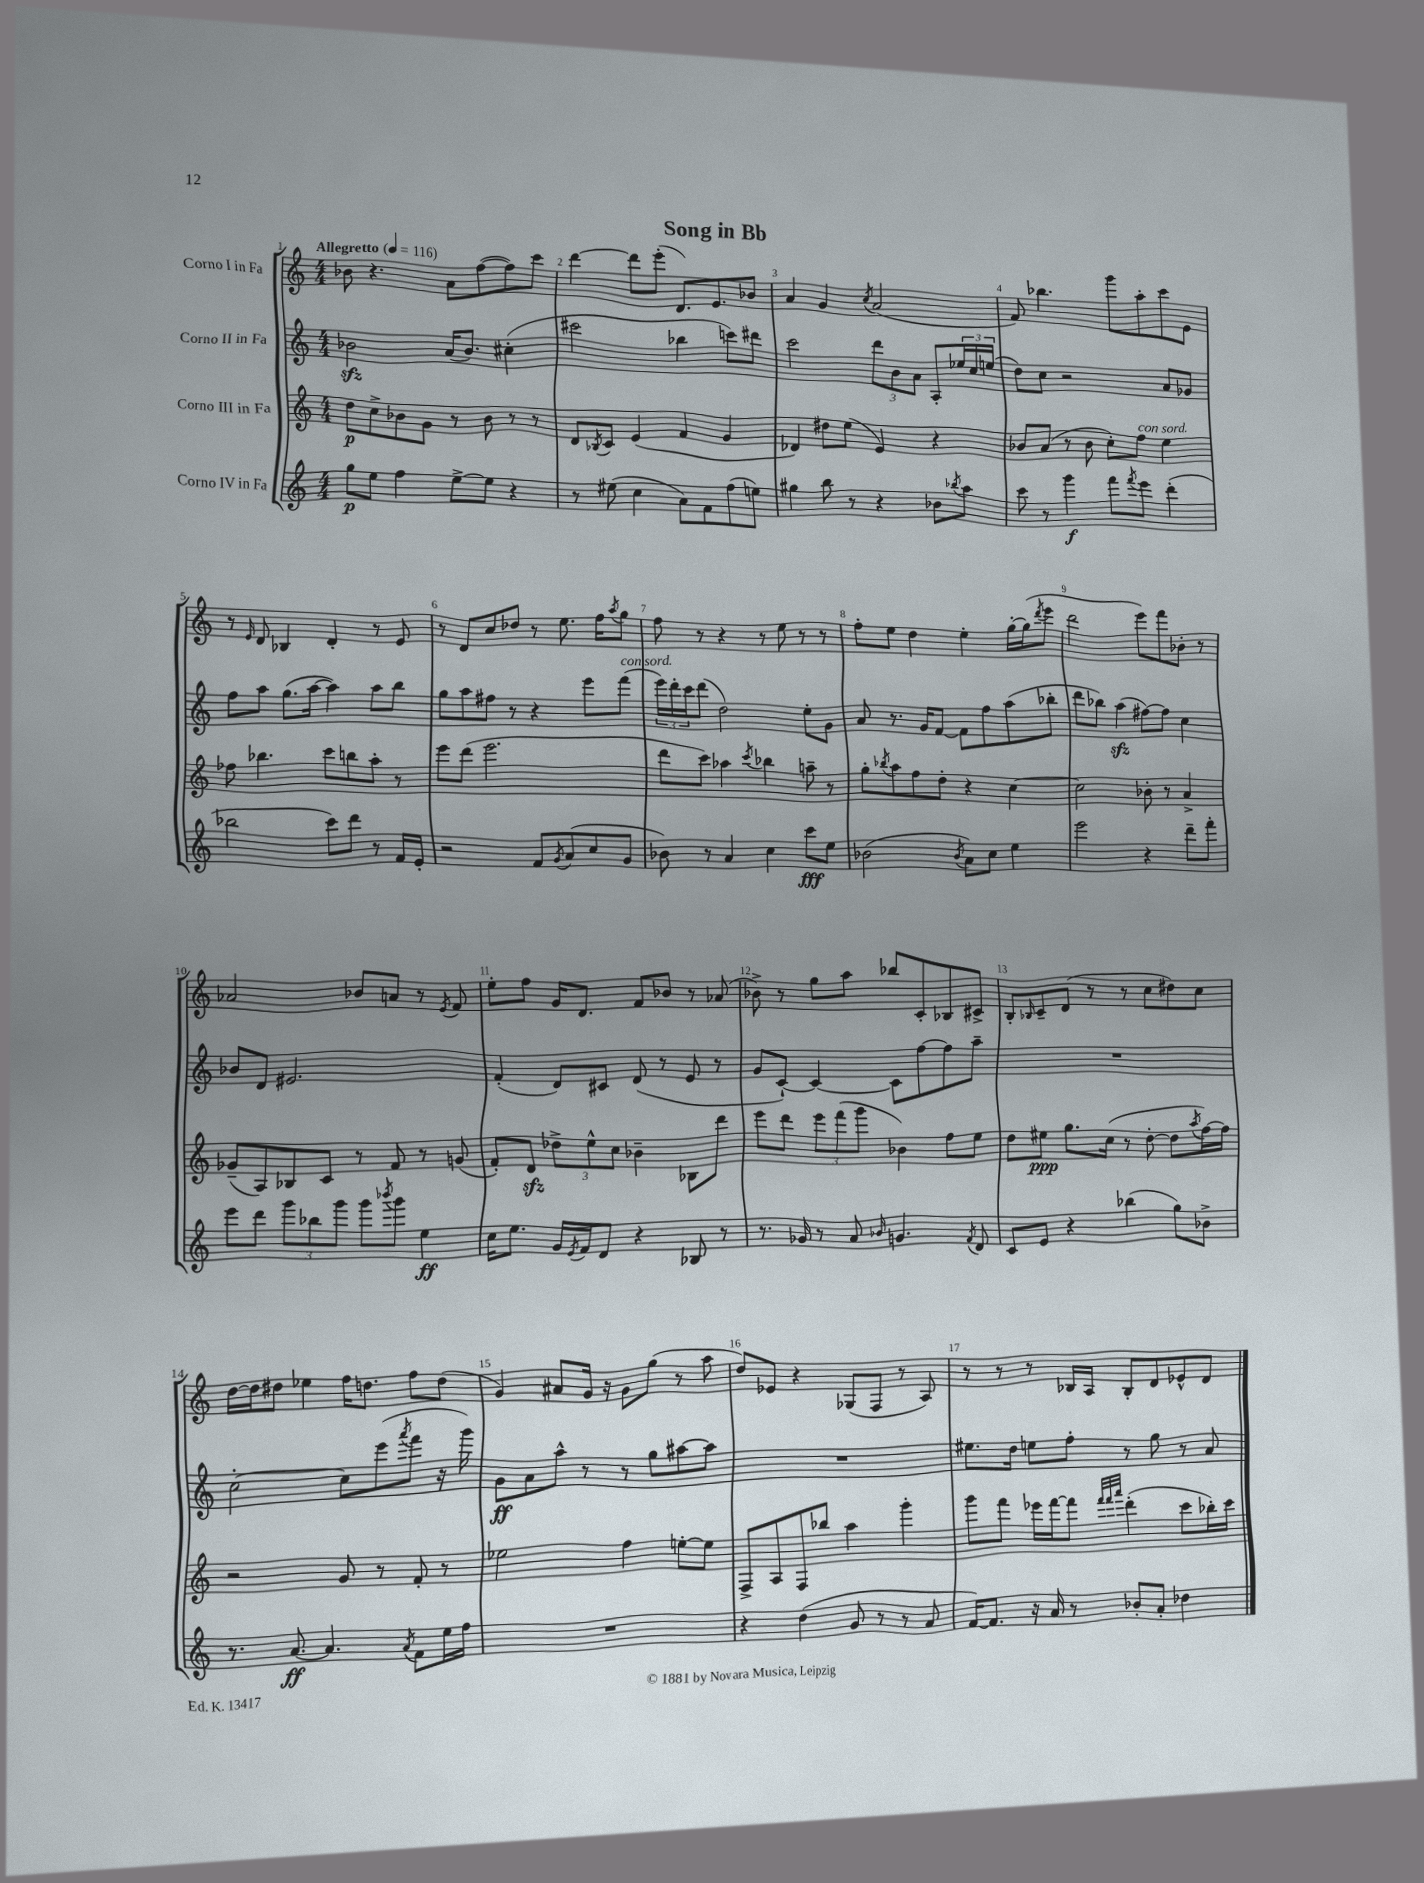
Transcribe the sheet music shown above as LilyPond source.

\header { title = "Song in Bb" }
<<
\new StaffGroup <<
\new Staff = "s0" \with { instrumentName = "Corno I in Fa" } {
    \clef treble \key c \major \numericTimeSignature \time 4/4 \tempo "Allegretto" 4 = 116
    bes'8 r4. a'8 f''8~( f''8) c'''8 |
    d'''4~ d'''8 e'''8-.( d'8.) e'8. bes'8 |
    a'4 g'4 \acciaccatura { c''8 } a'2( |
    f'8) bes''4. g'''8 a''8-. c'''8 e'8 |
    r8 \grace { e'16 } d'8 bes4 d'4-. r8 e'8 |
    r8 d'8 c''8 des''8 r8 e''8. f''16 \acciaccatura { a''8 } g''8 |
    f''8 r8 r4 r8 e''8 r8 r8 |
    f''8-. e''8 d''4 e''4-. g''16~-. g''16( \acciaccatura { d'''8 } e'''8 |
    d'''2 e'''8) f'''8 bes'8-. r8 |
    aes'2 bes'8 a'8 r8 \acciaccatura { e'8 } f'8 |
    e''8-. f''8 g'16 d'8. f'8 bes'8 r8 aes'8( |
    bes'8->) r8 g''8 a''8 bes''8 c'8-. bes8 cis'8-> |
    b8-. \grace { bes16 } c'8-- d'8( r8 r8 c''8 dis''8) c''8 |
    d''16~ d''16 dis''8 ees''4 f''16 d''8. f''8 d''8( |
    g'4) ais'8 g'16 r16 g'8 g''8( r8 a''8 |
    d''8) ees'8 r4 ges8( f8 r8 a8) |
    r8 r8 r8 bes16 a16 bes8-. d'8 ees'8-^ d'8 \bar "|." |
}
\new Staff = "s1" \with { instrumentName = "Corno II in Fa" } {
    \clef treble \key c \major \numericTimeSignature \time 4/4
    bes'2\sfz a'16( bes'8.) cis''4-.( |
    cis'''2 bes''4 c'''8) dis'''8 |
    c'''2 \tuplet 3/2 { d'''8 b'8 a'8 } a8-. \tuplet 3/2 { ees''16 c''16 e''16( } |
    d''8) c''8 r2 a'8 ges'8 |
    f''8 a''8 g''8.( a''16~ a''4) a''8 b''8 |
    g''8 a''8 fis''8 r8 r4 e'''8 f'''8^\markup { \italic "con sord." }( |
    \tuplet 3/2 { e'''16) d'''16-. c'''16 } d'''8( d''2) e''8-. g'8 |
    a'8 r8. g'16 f'8~ f'8 f''8 a''8( bes''8-. |
    d'''8 bes''8) a''4\sfz( fis''8~) fis''8 c''4 |
    bes'8 d'8 eis'2. |
    f'4-.( d'8) cis'8 d'8( r8 e'8 r8 |
    g'8 c'8~-!) c'4~ c'8 f''8~ f''8 a''8-- |
    R1 |
    c''2~-. c''8 e'''8( \acciaccatura { a'''8 } f'''8 r16 g'''16) |
    g'8\ff a'8 a''8-^ r8 r8 g''8 ais''8~ ais''8 |
    R1 |
    eis''8. d''16 e''8 f''8-. r8 g''8 r8 a'8 \bar "|." |
}
\new Staff = "s2" \with { instrumentName = "Corno III in Fa" } {
    \clef treble \key c \major \numericTimeSignature \time 4/4
    d''8\p c''8-> bes'8 g'8 r8 bes'8 r8 r8 |
    d'8 \acciaccatura { bes8 } c'8 e'4( f'4 g'4 |
    des'4) dis''8 e''8( e'4) r4 |
    bes'8 a'8( r8 bes'8 c''8-.) f''8^\markup { \italic "con sord." } e''4 |
    fes''8 bes''4. c'''8 b''8 a''8-. r8 |
    e'''8 d'''8( e'''2. |
    d'''8 c'''8) aes''4 \acciaccatura { c'''8 } bes''4 a''8-- r8 |
    g''8-. \acciaccatura { bes''8 } a''8 f''8 d''8-. r4 c''4~ |
    c''2 bes'8-. r8 a'4-> |
    ges'8--( a8) bes8 c'8 r8 f'8 r8 g'8( |
    f'8-.) d'8\sfz \tuplet 3/2 { des''8-> e''8-^ c''8 } bes'4-- bes8 d'''8 |
    e'''8 d'''8 \tuplet 3/2 { e'''8 f'''8( g'''8 } bes'4) f''8 e''8 |
    d''8 eis''8\ppp g''8. c''16( r8 d''8~-. d''8 \acciaccatura { a''8 } f''16~) f''16 |
    r2 g'8 r8 f'8-. r8 |
    ees''2 f''4 e''8~-. e''8 |
    f8-> a8 f8 bes''8 a''4 g'''4-. |
    g'''8 f'''8 ees'''16 f'''16~ f'''8 \grace { f'''32 f'''32 a'''32 } d'''4-.( c'''8 bes''16-.) c'''16 \bar "|." |
}
\new Staff = "s3" \with { instrumentName = "Corno IV in Fa" } {
    \clef treble \key c \major \numericTimeSignature \time 4/4
    g''8\p e''8 f''4 e''8~-> e''8 r4 |
    r8 eis''8( c''4 a'8) f'8 f''8( e''8) |
    gis''4 b''8 r8 r4 bes'8 \acciaccatura { bes''8 } a''8 |
    c'''8 r8 g'''4\f f'''8 \acciaccatura { f'''8 } e'''8 d'''4-.( |
    bes''2 c'''8) d'''8 r8 f'16 e'16-. |
    r2 f'8 \acciaccatura { g'8 } a'8( c''8 g'8 |
    bes'8) r8 a'4 c''4 c'''8\fff e''8 |
    bes'2( \acciaccatura { bes'8 } a'8) c''8 e''4 |
    e'''2 r4 d'''8-- f'''8-. |
    e'''8 d'''8 \tuplet 3/2 { g'''8 bes''8 g'''8 } g'''8 \acciaccatura { bes'''8 } g'''8 e''4\ff |
    c''16 e''8. g'16 \acciaccatura { e'8 } f'16 d'8 r4 bes8 r8 |
    r8. ges'16 r8 a'8 \grace { bes'16 } g'4. \acciaccatura { f'8 } d'8 |
    c'8 e'8 r4 bes''4( g''8) bes'8-> |
    r8. a'8.~\ff a'4. \acciaccatura { a'8 } f'8 e''16 f''16 |
    R1 |
    r4 d''4( g'8 r8 r8 a'8 |
    f'16~) f'8. r16 a'16 r8 bes'8-. a'8-. des''4 \bar "|." |
}
>>
>>
\layout { \context { \Score \override BarNumber.break-visibility = ##(#f #t #t) barNumberVisibility = #all-bar-numbers-visible } }
